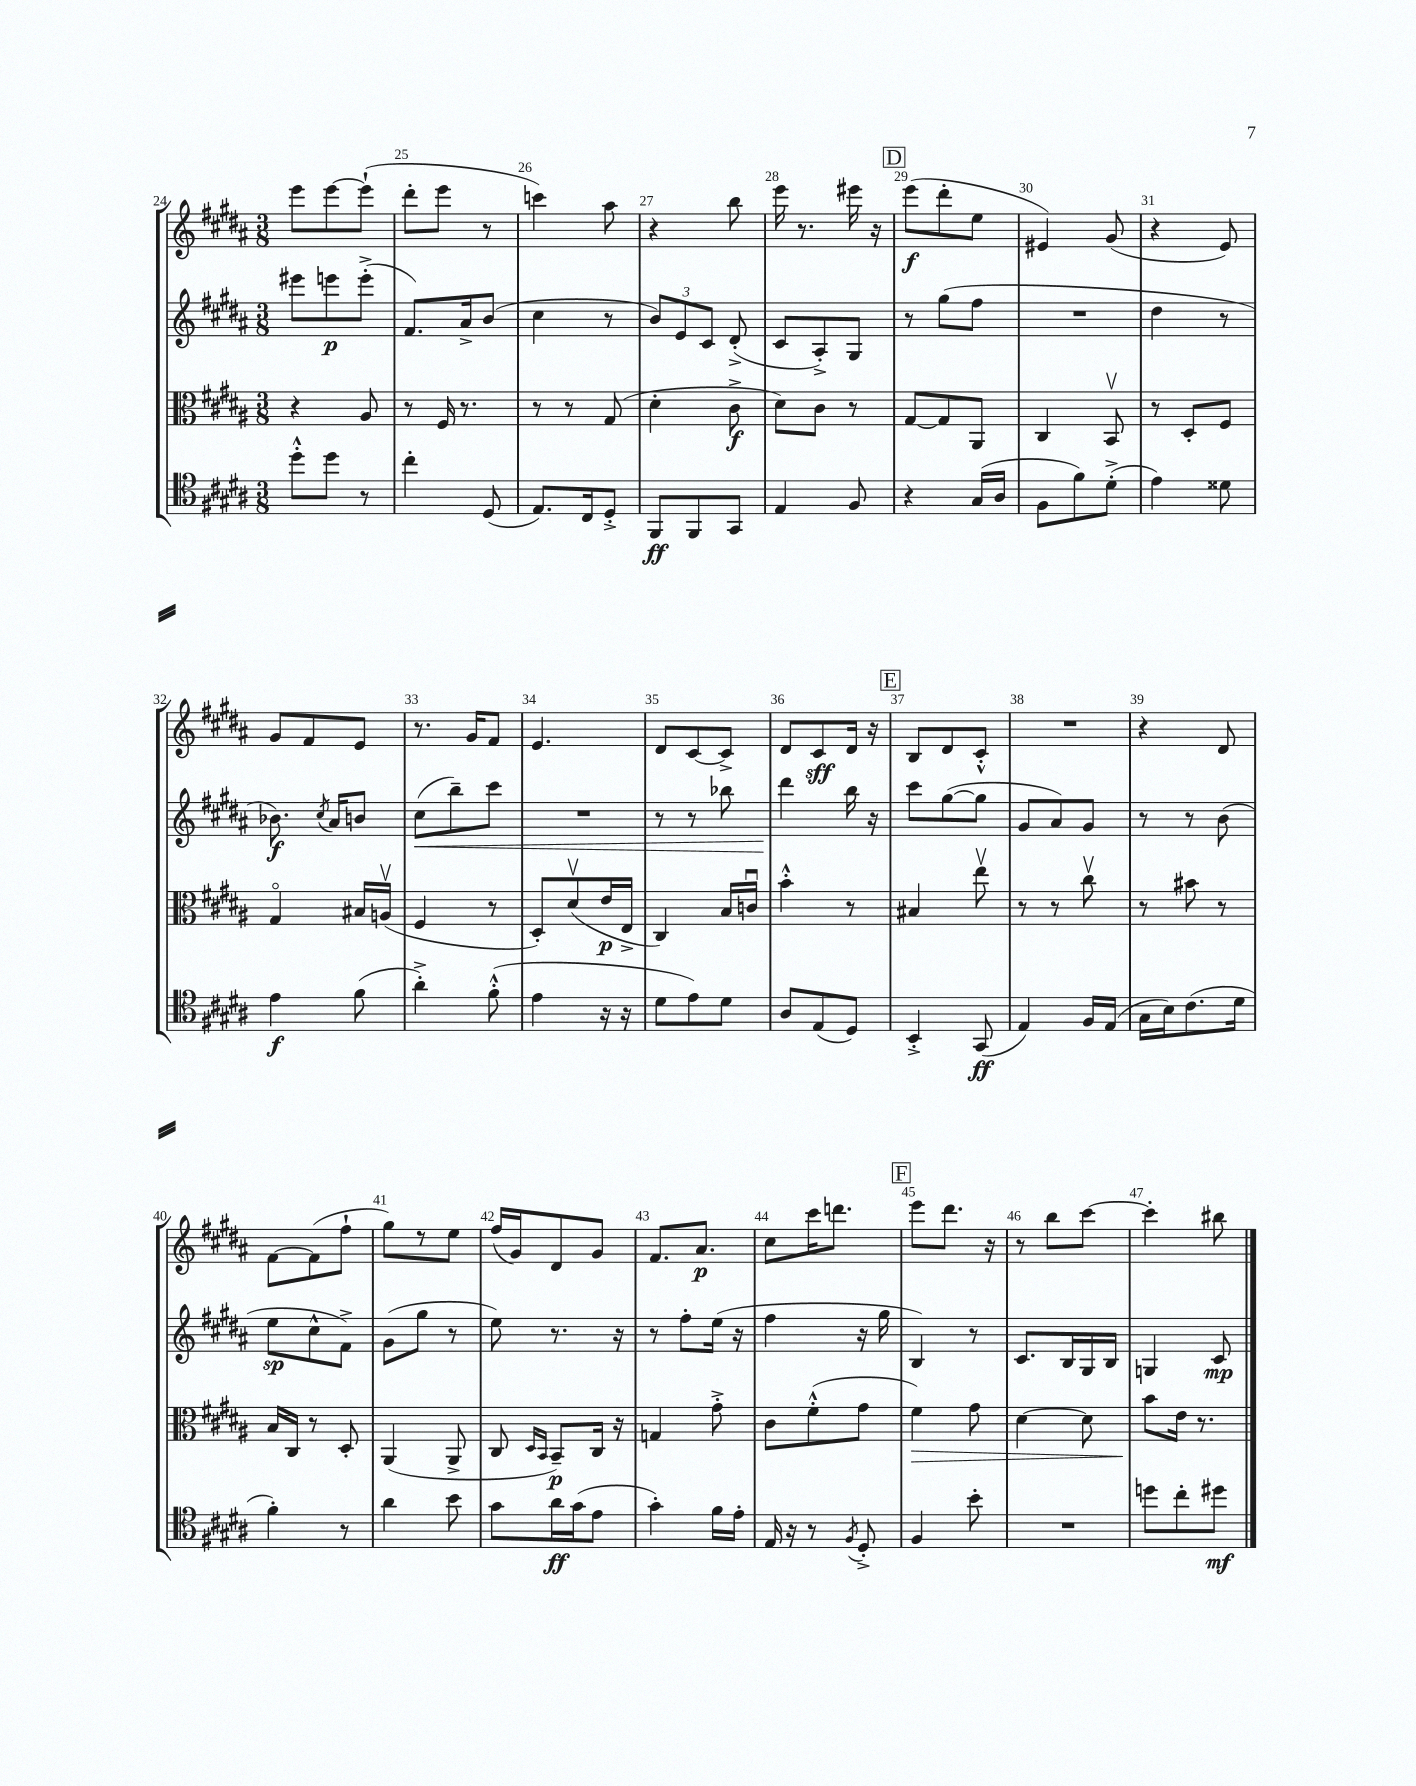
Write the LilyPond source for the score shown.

<<
\new StaffGroup <<
\new Staff = "s0" {
    \clef treble \key b \major \numericTimeSignature \time 3/8
    \autoBeamOff e'''8[ e'''8~ e'''8]-!( |
    dis'''8[-. e'''8] r8 |
    c'''4) ais''8 |
    r4 b''8 |
    e'''16 r8. eis'''16 r16 |
    \mark \markup { \box "D" } e'''8[\f( dis'''8-. e''8] |
    eis'4) gis'8( |
    r4 e'8) |
    gis'8[ fis'8 e'8] |
    r8. gis'16[ fis'8] |
    e'4. |
    dis'8[ cis'8~ cis'8]-> |
    dis'8[ cis'8\sff dis'16] r16 |
    \mark \markup { \box "E" } b8[ dis'8 cis'8]-.-^ |
    R4. |
    r4 dis'8 |
    fis'8[~ fis'8( fis''8]-! |
    gis''8[) r8 e''8] |
    fis''16[( gis'16) dis'8 gis'8] |
    fis'8.[ ais'8.]\p |
    cis''8[ cis'''16 d'''8.] |
    \mark \markup { \box "F" } e'''8[ dis'''8.] r16 |
    r8 b''8[ cis'''8]~ |
    cis'''4-. bis''8 \bar "|." |
}
\new Staff = "s1" {
    \clef treble \key b \major \numericTimeSignature \time 3/8
    \autoBeamOff eis'''8[ e'''8\p e'''8]-.->( |
    fis'8.[) ais'16-> b'8]( |
    cis''4 r8 |
    \tuplet 3/2 { b'8[) e'8 cis'8] } dis'8-.->( |
    cis'8[ ais8-.->) gis8] |
    \mark \markup { \box "D" } r8 gis''8[( fis''8] |
    R4. |
    dis''4 r8 |
    bes'8.\f) \acciaccatura { cis''8 } ais'16[ b'8] |
    cis''8[\<( b''8--) cis'''8] |
    R4. |
    r8 r8 bes''8 |
    dis'''4\! b''16 r16 |
    \mark \markup { \box "E" } cis'''8[ gis''8~( gis''8] |
    gis'8[ ais'8) gis'8] |
    r8 r8 b'8( |
    e''8[\sp cis''8-^ fis'8]->) |
    gis'8[( gis''8] r8 |
    e''8) r8. r16 |
    r8 fis''8[-. e''16]( r16 |
    fis''4 r16 gis''16 |
    \mark \markup { \box "F" } b4) r8 |
    cis'8.[ b16 gis16 b16] |
    g4 cis'8\mp \bar "|." |
}
\new Staff = "s2" {
    \clef alto \key b \major \numericTimeSignature \time 3/8
    \autoBeamOff r4 ais8 |
    r8 fis16 r8. |
    r8 r8 gis8( |
    dis'4-. cis'8->\f |
    dis'8[) cis'8] r8 |
    \mark \markup { \box "D" } gis8[~ gis8 ais,8] |
    cis4 b,8\upbow |
    r8 dis8[-. fis8] |
    gis4\flageolet bis16[ a16]\upbow( |
    fis4 r8 |
    dis8[-.) dis'8\upbow( e'16\p e16]-> |
    cis4) b16[ c'16]\downbow |
    b'4-.-^ r8 |
    \mark \markup { \box "E" } bis4 e''8\upbow |
    r8 r8 cis''8\upbow |
    r8 bis'8 r8 |
    b16[ cis16] r8 dis8-. |
    ais,4( ais,8-> |
    cis8 \grace { dis16[ b,16] } b,8[--\p) cis16] r16 |
    g4 gis'8-.-> |
    cis'8[ fis'8-.-^( gis'8] |
    \mark \markup { \box "F" } fis'4\>) gis'8 |
    dis'4~ dis'8 |
    b'8[\! e'16] r8. \bar "|." |
}
\new Staff = "s3" {
    \clef tenor \key b \major \numericTimeSignature \time 3/8
    \autoBeamOff dis''8[-.-^ dis''8] r8 |
    cis''4-. dis8( |
    e8.[) cis16 dis8]-.-> |
    fis,8[\ff fis,8 gis,8] |
    e4 fis8 |
    \mark \markup { \box "D" } r4 gis16[( ais16] |
    fis8[ fis'8) dis'8]-.->( |
    e'4) disis'8 |
    e'4\f fis'8( |
    ais'4-.->) fis'8-.-^( |
    e'4 r16 r16 |
    dis'8[ e'8) dis'8] |
    ais8[ e8( dis8]) |
    \mark \markup { \box "E" } b,4-.-> gis,8\ff( |
    e4) fis16[ e16]( |
    gis16[ b16) cis'8.( dis'16] |
    fis'4-.) r8 |
    ais'4 b'8 |
    gis'8[ ais'16\ff gis'16( e'8] |
    gis'4-.) fis'16[ e'16]-. |
    e16 r16 r8 \acciaccatura { fis8 } dis8-.-> |
    \mark \markup { \box "F" } fis4 b'8-. |
    R4. |
    d''8[ cis''8-. dis''8]\mf \bar "|." |
}
>>
>>
\layout { \context { \Score currentBarNumber = #24 \override BarNumber.break-visibility = ##(#f #t #t) barNumberVisibility = #all-bar-numbers-visible } }
